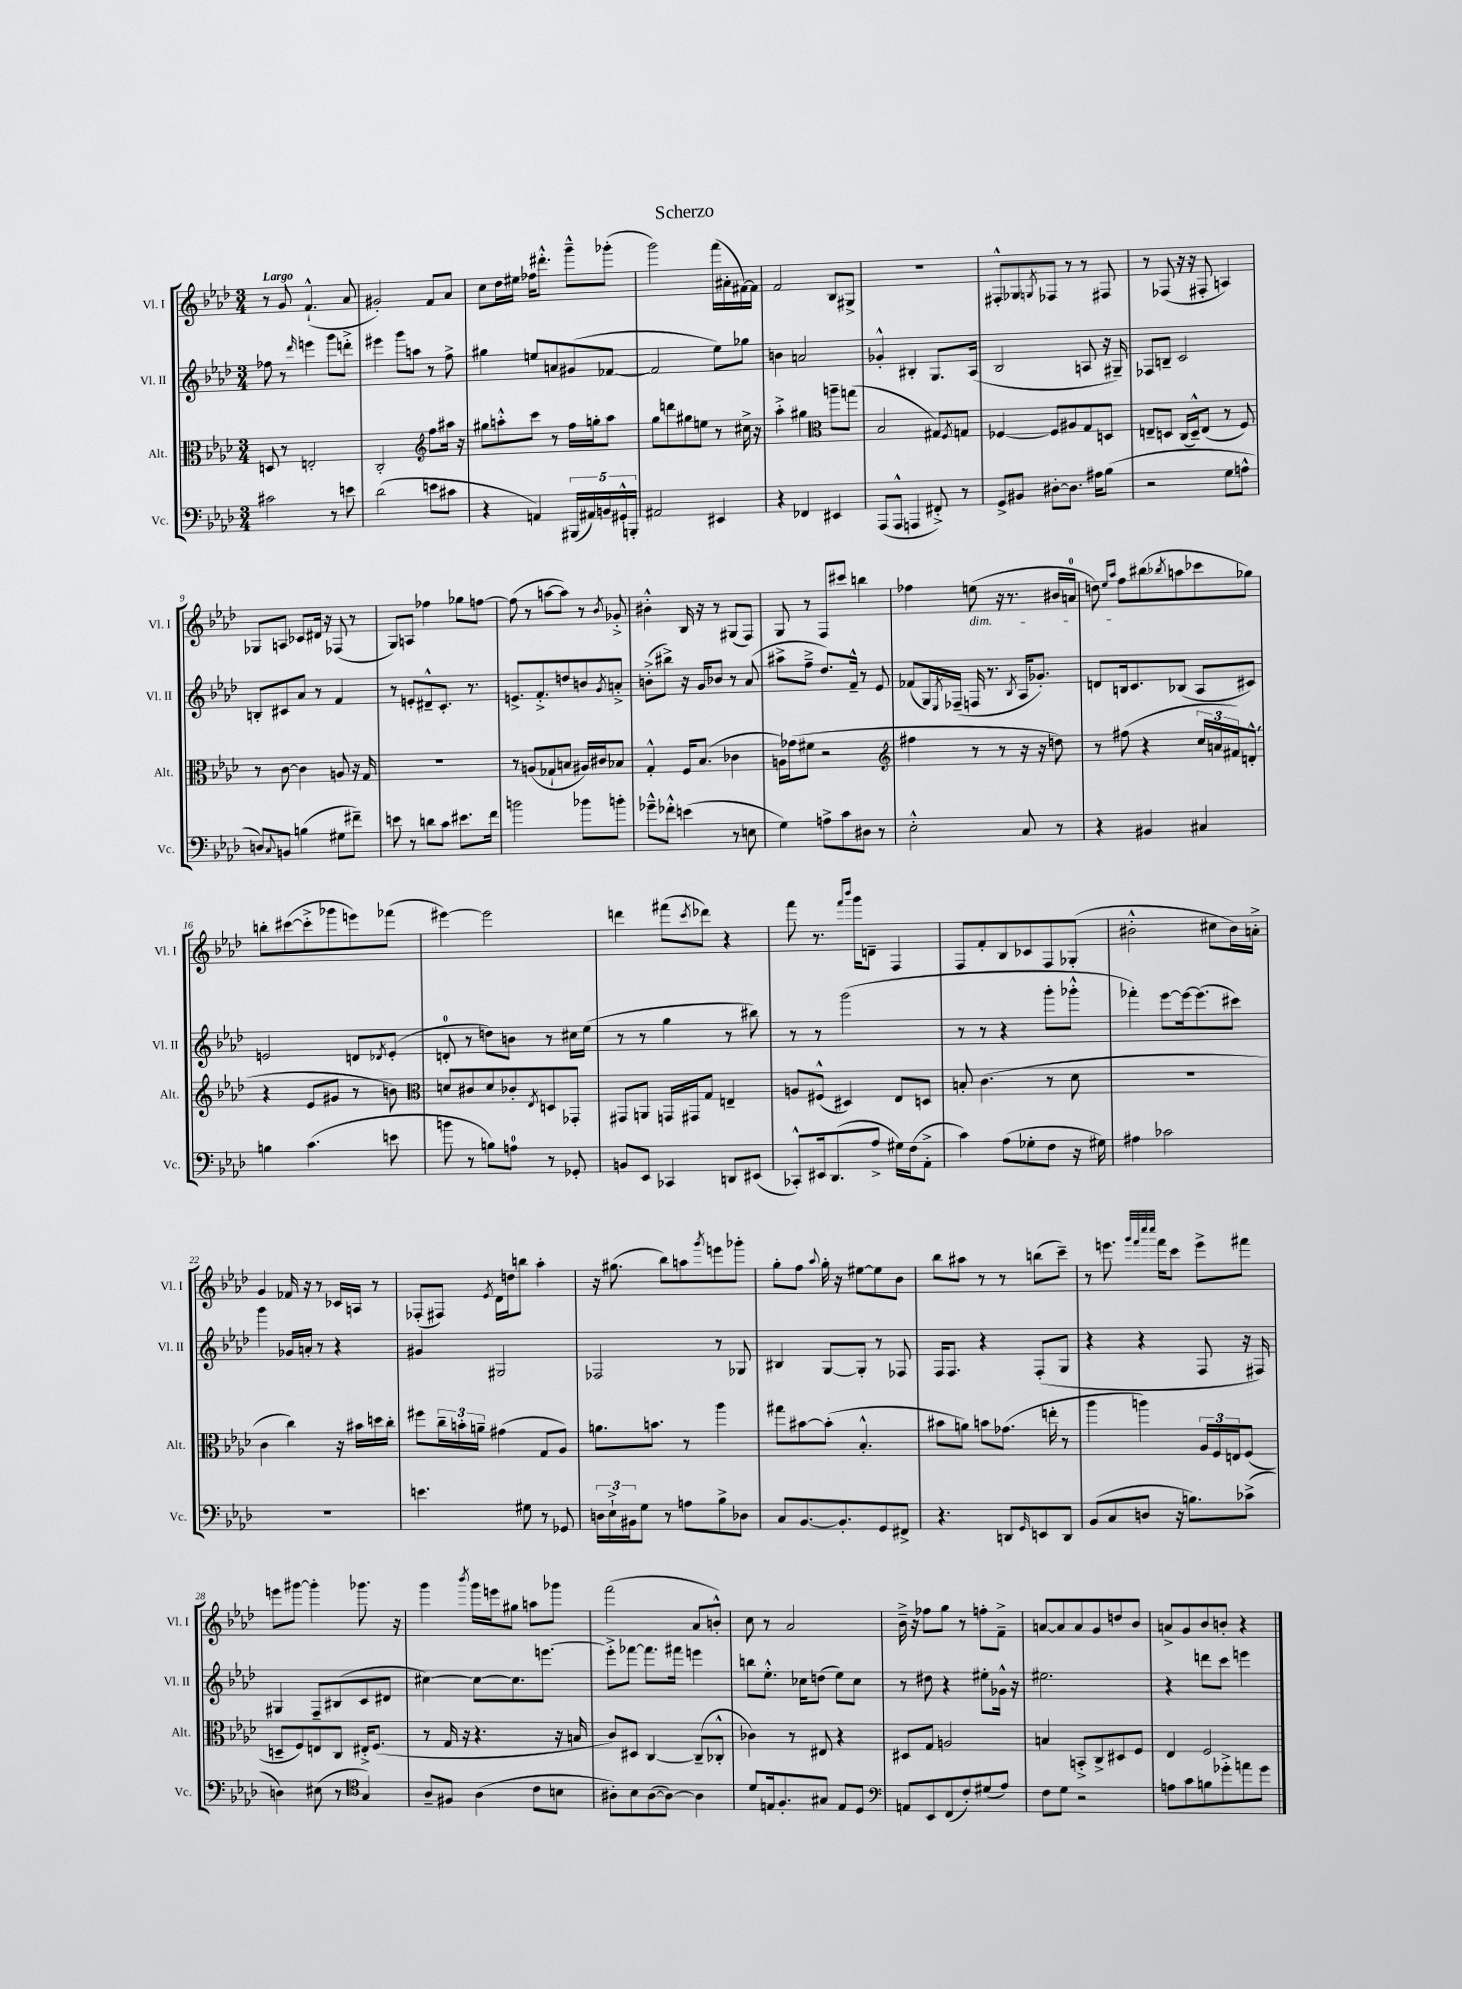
\header { title = "Scherzo" }
<<
\new StaffGroup <<
\new Staff = "s0" \with { instrumentName = "Vl. I" shortInstrumentName = "Vl. I" } {
    \clef treble \key aes \major \numericTimeSignature \time 3/4 \tempo "Largo"
    r8 g'8 f'4.-!-^( aes'8 |
    gis'2-.) f'8 aes'8 |
    c''8 des''16 eis''16 fes''16 dis'''8.-.-^ g'''8---^ ges'''8-.( |
    g'''2) f'''16( ais'16-. fis'16~) fis'16 |
    f'2 bes8 gis8-> |
    R2. |
    fis8-.-^ ges8 \acciaccatura { g8 } fes8 r8 r8 fis8 |
    r8 fes8( r16 r16 fis8-. a4) |
    ges8 a8 ces'8 dis'16 r16 fes8( r8 |
    g8) a8 fes''4 ges''8 f''8~ |
    f''8( r8 a''8~ a''8) r8 \acciaccatura { bes'8 } ges'8-.-> |
    bis'4-.-^ bes16 r16 r8 gis8( f8) |
    g8 r8 f8 cis'''8 b''4 |
    fes''4 e''8\dim( r16 r8. bis'16 a'16-0 |
    d''8) \grace { ees''16 aes''16 } f''8\! bis''8( \acciaccatura { bes''8 } a''8 ces'''8 ges''8) |
    b''8-. cis'''8~( cis'''8-.-> ges'''8 e'''8) fes'''8( |
    eis'''4~) eis'''2 |
    d'''4 fis'''8( \acciaccatura { c'''8 } des'''8) r4 |
    f'''8 r8. \grace { f'''16 bes'''16 } g'''16 d'8-- f4 |
    f8 f'8-. bes8 ces'8 f8 ges8-.( |
    bis'2-.-^ cis''8 bis'16) a'16-.-> |
    g'4 fes'16 r16 r8 ces'16 a16 r8 |
    fes8-.( fis8) \acciaccatura { ees'8 } des'16 d''16 b''8 aes''4-. |
    r16 gis''8.( bes''8) a''8 \acciaccatura { g'''8 } e'''8 ges'''8-. |
    g''8-. f''8 \appoggiatura { aes''8 } g''16-. r16 eis''8~ eis''8 bes'8 |
    bes''8 ais''8 r8 r8 b''8( c'''8--) |
    r8 e'''8. \grace { g'''32 f'''32 c''''32 c''''32 } f'''16 c'''8 e'''8-> fis'''8 |
    e'''8 gis'''8~ gis'''4-. ges'''8. r16 |
    g'''4 \acciaccatura { bes'''8 } g'''16 e'''16 gis''8 a''8 ges'''8 |
    f'''2( aes'8 b'8-.-^) |
    c''8 r8 aes'2 |
    bes'16---> r16 fes''8 g''8 r8 f''8-. f'8---> |
    a'8~ a'8 a'8 g'8 d''8 bes'8 |
    a'8-> g'8 bes'8 b'8-. r4 \bar "|." |
}
\new Staff = "s1" \with { instrumentName = "Vl. II" shortInstrumentName = "Vl. II" } {
    \clef treble \key aes \major \numericTimeSignature \time 3/4
    fes''8 r8 \grace { des'''16 } e'''4 g'''8 d'''8-.-> |
    eis'''4 g'''8 a''8 r8 f''8-> |
    gis''4 e''8 a'8 gis'8( fes'8~ |
    fes'2 ees''8) ges''8 |
    b'4 a'2 |
    ges'4-.-^ bis4-. g8. aes16( |
    bes2 a8 r16 gis16--) |
    fes8 b8-- c'2 |
    b8-. cis'8 aes'8 r8 f'4 |
    r8 e'8-. dis'8---^ c'8.-. r8. |
    e'8.-> f'8.-.-> d''8 b'8 \acciaccatura { g'8 } a'8-.-> |
    b'8-.->( bis''8->) r16 g'16 bes'8 r8 aes'8( |
    ais''8-> f''8---> des''8.) f'16---^ r8 ees'8 |
    fes'8( g16) \acciaccatura { ees8 } fes16--( f16 r8. \acciaccatura { bes8 } aes16 ges'8.-.) |
    d'8 b16 c'8. bes8( aes8 cis'8) |
    e'2 d'8 \acciaccatura { des'8 } e'8-.( |
    d'8-0-. r8 d''8) b'8 r8 cis''16 ees''16( |
    r8 r8 g''4 r8 bis''8) |
    r8 r8 g'''2( |
    r8 r8 r4 g'''8-. ges'''8-.-^ |
    fes'''4-.) ees'''8~ ees'''16~ ees'''8.( cis'''8) |
    g'''4 ges'16 a'16-. r8 r4 |
    gis'4 gis2 |
    fes2 r8 ges8 |
    bis4 g8~ g8-. r8 fes8 |
    f16 f8. r4 f8-.( g8 |
    r4 r4 f8 r16 fis16) |
    gis4 f8-- bis8( c'8 dis'8 |
    cis''4~) cis''8~ cis''8. e'''8.~ |
    e'''8-.-> fes'''8~ fes'''8. fis'''16 e'''4 |
    b''8 ees''8.-.-^ ces''16 d''8( ees''8) ces''8 |
    r8 dis''8 r4 eis''8-. ges'16-^ r16 |
    eis''2. |
    r4 d'''8 c'''8 e'''4 \bar "|." |
}
\new Staff = "s2" \with { instrumentName = "Alt." shortInstrumentName = "Alt." } {
    \clef alto \key aes \major \numericTimeSignature \time 3/4
    d8 r8 e2-. |
    c2-. \clef treble f''8 ais''16 r16 |
    gis''8 a''8-.-^ c'''8 r8 f''16 g''16-. a''8 |
    g''8 d'''8 gis''8 e''8 r8 cis''16-> r16 |
    aes''4-.-> gis''4 \clef alto a''8-- g''8( |
    bes2 gis8) \acciaccatura { f8 } g8 |
    fes4~ fes8 ais8 g8 d8 |
    e8-- d8 c16( d16---^) e8( r8 f8) |
    r8 c'8~ c'4 a8 r16 g16 |
    R2. |
    r8 a8( ges8-! b8 ais16) cis'16 bes8 |
    g4-.-^ f16 bes8.( ces'4 |
    a16) ges'16( fis'8 r2 |
    \clef treble fis''4 r8 r8 r16 r16 d''8) |
    r8 fis''8( r4 \tuplet 3/2 { c''16 a'16 fis'16) } d'8-.-^( |
    r4 ees'8 gis'8 r8 b'8) |
    \clef alto d'8 cis'8 d'8 ces'8-. \acciaccatura { ees8 } d8 ges,8-. |
    gis,8 a,8 g,16 gis,16 g8 e4-- |
    a8 fis8-^( dis4) ees8 d8 |
    b8-. c'4.( r8 des'8 |
    r2. |
    c'4 c''4) r16 bis'16 d''16 c''16-. |
    fis''8 \tuplet 3/2 { c''16-- b'16-. a'16-- } gis'4( g8 aes8) |
    a'8. b'8. r8 aes''4 |
    gis''8 bis'8~ bis'8-.( bes4.-.-^ |
    bis'8 a'8) b'8 ges'8.( e''16-. r8 |
    aes''4 a''4) \tuplet 3/2 { aes16 f16 e16 } f8( |
    d8-- f8) e8 c8 eis16-.-> f8.( |
    r8 g16 r16 r4. r16 b16 |
    c'8) dis8 c4~ c8--( ces8-.-^ |
    ces'4) r8 eis8 r4 |
    dis8 g8 a2 |
    b4 b,8-.-> c8-> dis8 f8 |
    ees4 f2 \bar "|." |
}
\new Staff = "s3" \with { instrumentName = "Vc." shortInstrumentName = "Vc." } {
    \clef bass \key aes \major \numericTimeSignature \time 3/4
    cis'2 r8 e'8 |
    des'2( e'8 cis'8 |
    r4 a,4) \tuplet 5/4 { bis,,16( ais,16) b,16 gis,16-.-^ b,,16-. } |
    ais,2 eis,4 |
    r4 fes,4 eis,4 |
    aes,,8( aes,,8-^ a,,4 fis,8-.->) r8 |
    g,8-> bis,8 dis8~-. dis8. ais16 bes8( |
    r2 g8 a8-^ |
    d8) \appoggiatura { c8 } b,8 b4( gis8 fis'8--) |
    e'8 r8 d'8 c'8 eis'8. f'16 |
    b'2 bes'8 b'8-. |
    ges'8---^ fes'8-.-^ e'4( r8 e8 |
    g4) a8-> c'8 dis8 r8 |
    ees2-.-^ c8 r8 |
    r4 bis,4 cis4 |
    b4 c'4.( e'8 |
    b'8 r8 b8) a8-0 r8 ges,8-. |
    b,8 ees,8 ces,4 d,8 eis,8( |
    ces,8-.-^) eis,16 des,8.( aes8-> gis16) f16( aes,8-.-> |
    c'4) aes8( ges8-. f8 r16 gis16) |
    ais4 ces'2 |
    R2. |
    e'4. gis8 r8 ges,8 |
    \tuplet 3/2 { d16 ees16-!-> bis,16 } g8 r8 a8 bes8-> des8 |
    c8 bes,8.~ bes,8.-. g,8 fis,8-> |
    r4. d,8 \grace { g,16 } e,8 d,8 |
    bes,8( c8 d8 r16 b8.) ces'8->( |
    d4) eis8( r8 \clef tenor g4) |
    aes8-- fis8 aes4( c'8 b8 |
    ais8-.) bes8 ais8~( ais8~) ais4 |
    des'8 e16 f8.-. gis8 e8 des8 |
    \clef bass a,8 ees,8 f,8( f8-.) gis8( aes8) |
    f8 g8 r2 |
    a8 c'8 b8 ges'8-.-> a'8 ges'8 \bar "|." |
}
>>
>>
